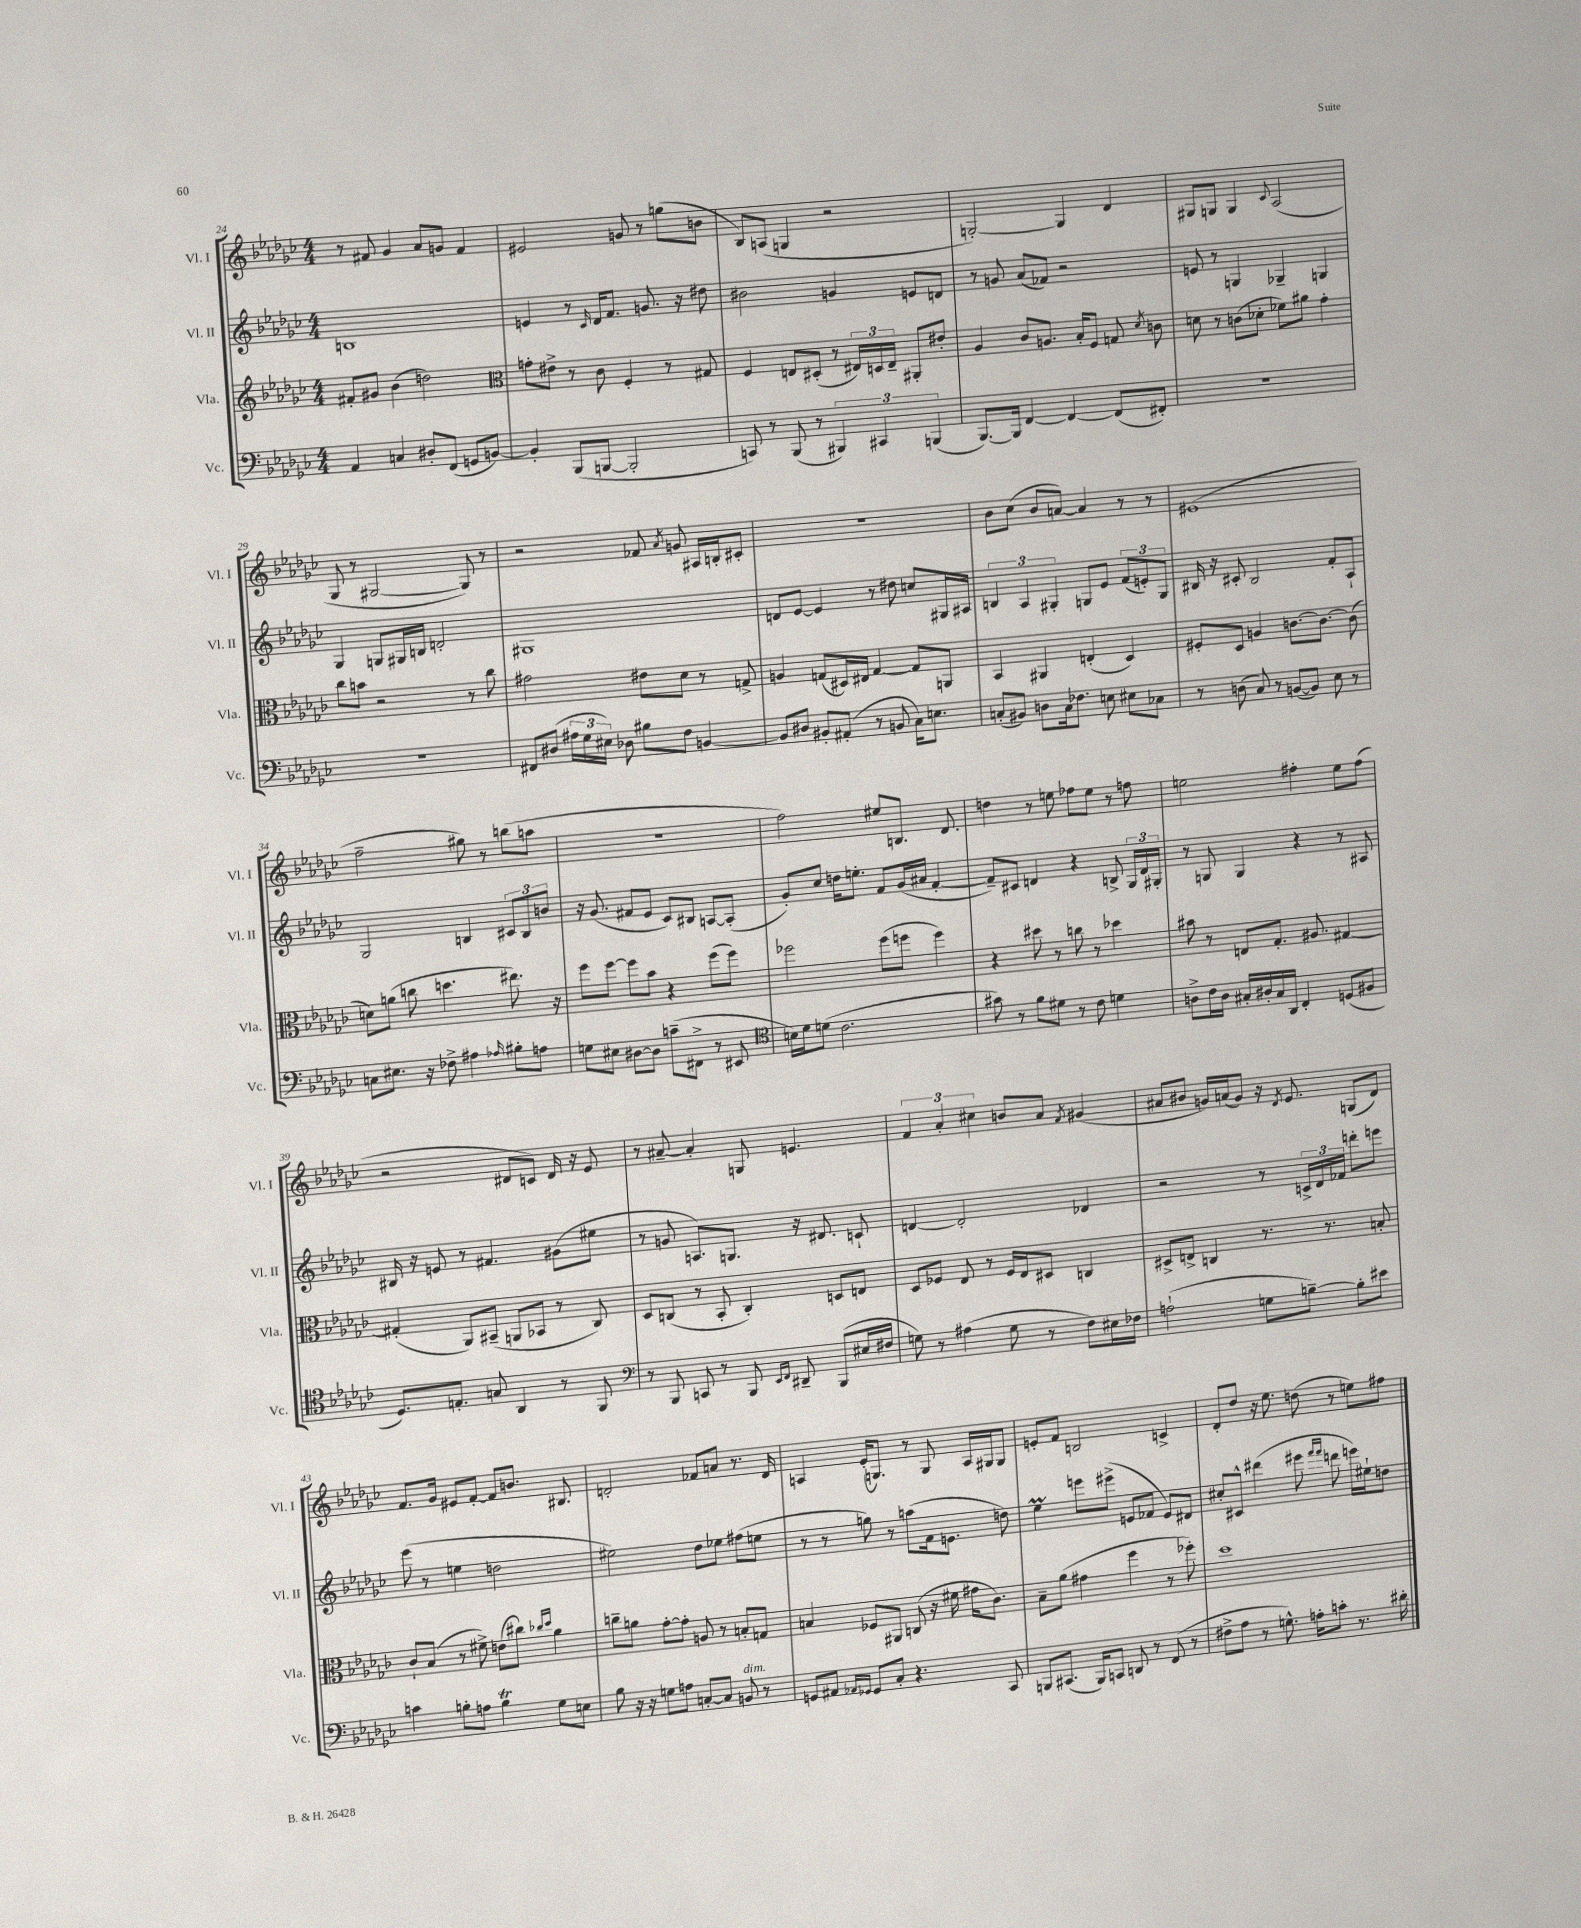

**kern	**kern	**kern	**kern
*staff4	*staff3	*staff2	*staff1
*clefF4	*clefG2	*clefG2	*clefG2
*k[b-e-a-d-g-c-]	*k[b-e-a-d-g-c-]	*k[b-e-a-d-g-c-]	*k[b-e-a-d-g-c-]
*M4/4	*M4/4	*M4/4	*M4/4
4AA-	8f#'	1B	8r
.	8g#	.	8f#
4C	(4b-	.	4g-
8D#'	2dd)	.	8a-
(8FF	.	.	8g
8GG	.	.	4f#
[8BB)	.	.	.
=	=	=	=
*	*clefC3	*	*
4BB']	8g'	4e	2e#
.	8e#^	.	.
(8BBB-	8r	8r	.
.	.	16qqc-	.
[8BBB	8c-	16d-	.
.	.	8.f	.
2BBB']	4F'	.	8g
.	.	8.g	8r
.	8r	.	(8gg
.	.	16r	.
.	8G#	8dd#	8b
=	=	=	=
8CC)	4F	2b#	8B-)
8r	.	.	(8A
(8BBB-	8E	.	4G
8r	(8D#'	.	.
6BBB#)	8r	4g	2r
.	24E#)	.	.
6CC#	24D	.	.
.	24E#~	.	.
.	8AA#'	8e	.
(6BBB	.	.	.
.	8e#'	8d	.
=	=	=	=
[8.BBB-)	4A-	8r	[2G')
.	.	8g	.
16BBB-]	.	.	.
[4FF	8c-	(8a-	.
.	8.A	8f-)	.
4FF_	.	2r	4G]
.	16B-'	.	.
.	8F	.	.
(8FF]	8G	.	4d-
.	8qd-	.	.
8FF#')	8c	.	.
=	=	=	=
1r	8d	8e	8G#
.	8r	8r	8G
.	(8c	4G	4G
.	8d-'	.	.
.	.	.	8qqc-
.	8f-)	4G-~	(2A-
.	8a#	.	.
.	4g-'	4G	.
=	=	=	=
1r	8cc-	4G-	8G-
.	8b	.	8r
.	2r	8G	[2G#
.	.	16G#	.
.	.	16B	.
.	.	2d'	.
.	8r	.	8G#])
.	8cc-	.	8r
=	=	=	=
8FF#	2g#	1G#	2r
(8D#	.	.	.
24A#	.	.	.
24G-	.	.	.
24E#)	.	.	.
8D-	.	.	.
8B#	8e#	.	8f-
.	.	.	8qa-
8F	8d-	.	8g
[4BB	8r	.	16A#
.	.	.	16B'
.	8G^	.	8c#'
=	=	=	=
8BB]	4A	8d	1r
8D#	.	[8e-	.
8BB#'	(8G	4e-]	.
(8AA#'	16D#)	.	.
.	16E#	.	.
8r	[4G	8r	.
8BB	.	8dd#	.
16C-)	8G]	8cc	.
8.E	.	.	.
.	8AA	16G#	.
.	.	16A#	.
=	=	=	=
(8C'	4BB-	6B	8b-
8BB#)	.	.	(8cc-
.	.	6A-	.
8D	4AA#	.	8b-
.	.	6G#'	.
16C	.	.	[8a)
8.F-	.	.	.
.	(4E'	8G	4a]
8E	.	8e-	.
8E#	4D-)	(12f	8r
.	.	12e')	.
8C-	.	.	8r
.	.	12G	.
=	=	=	=
8r	8F#'	16B#	(1e#
.	.	16r	.
(8D	8D-	8c#'	.
8C-)	4A	2B#	.
8r	.	.	.
([8BB	[8.c	.	.
8BB])	.	.	.
.	8.c_	.	.
8E-	.	8f'	.
8r	(8c]	8A-`	.
=	=	=	=
8C	8d)	2G-	2ff~
8.E#	(8a	.	.
.	8cc	.	.
16r	.	.	.
8F-^	4.dd	.	.
4A#	.	4B	8gg#)
.	.	.	8r
16qqA-	.	.	.
8B#'	8.ee#)	12c#	(8bb
.	.	12B	.
8A	.	.	8aa
.	.	12b	.
.	16r	.	.
=	=	=	=
8G	8ff	16r	1r
.	.	(8.g-	.
8E#	[8ff	.	.
[8D#	8ff]	8f#	.
8D#]	8b-	8e-	.
(8c~	4r	8c-)	.
8FF#^	.	8B#	.
8r	(8ff	[8A	.
8EE#	8ff)	(8A']	.
=	=	=	=
*clefC4	*	*	*
16B)	2ff-	8g-')	2ff)
16d-	.	.	.
(8d	.	8cc-	.
2.c-	.	16dd	.
.	.	8.ee'	.
.	(8ff-	8f	8ee#
.	8ff	(16g-	8.B
.	.	16a#	.
.	4ff)	[4f'	.
.	.	.	8.d-
=	=	=	=
8g#)	4r	8f~])	4dd
8r	.	8c#	.
8f	8dd#	4d	8r
8d#	8r	.	8ee
8r	8cc	4r	8ff-
8c-	8r	.	8ee
4d	4dd-	8B^	8r
.	.	24G-	8ff
.	.	24d	.
.	.	24G#'	.
=	=	=	=
8A^	8b#	8r	2ee
16c-	8r	8G	.
16A	.	.	.
16G#'	8E	4G	.
16A#'	.	.	.
16G#	8.G-'	.	.
16AA-	.	.	.
4C-'	.	4r	4ff#'
.	8.A#	.	.
(8D	[4G#	8r	8ee
8F#	.	8A#	(8ff#
=	=	=	=
8.D-)	(4G#']	16B#	2r
.	.	16r	.
.	.	8e	.
8.E'	.	.	.
.	8AA-)	8r	.
8G	(8BB#~	4.f#	.
4AA-	8AA	.	8d#
.	8BB-	.	8c)
8r	8r	(8g#	16d#
.	.	.	16r
8FF	8C-)	8ee#	8e-
=	=	=	=
*clefF4	*	*	*
8r	8D-	8r	8r
8BBB-	(8C	8g	[8a#~
8CC	8r	8.A)	4a#']
8r	8BB-'	.	.
.	.	8.G	.
8BBB-	4C')	.	8G
16qqEE-	.	.	.
16qqFF	.	.	.
8DD#~	.	16r	4.e
.	.	8.d#	.
(8BBB-	8D	.	.
16E#	8E	8c`	.
16F#	.	.	.
=	=	=	=
8G)	8D-	[4d	6f
8r	8F-	.	.
.	.	.	6a-'
(4A#	8E-	2d']	.
.	.	.	6cc#
.	8r	.	.
8G	16F-	.	8b
.	16E-	.	.
8r	8D#	.	8a-
.	.	.	8qf
8F)	4C	4d-	(4g#
16E#	.	.	.
16F-	.	.	.
=	=	=	=
(2A`	8D#^	2r	8a#
.	8E^	.	8b#
.	4C	.	16g)
.	.	.	(16a
.	.	.	8g)
8G	8.r	8r	16r
.	.	.	8qd-
.	.	.	8.e-
[8B~)	.	24c^	.
.	.	24d-	.
.	8.r	.	.
.	.	24f-	.
8B']	.	8ddd'	(8G
8e#	8B'	8eee	8d-)
=	=	=	=
4c	8c-`	(8eee-	8.f
.	(8B-	8r	.
.	.	.	16g-
8B'	8r	4ee	8e#
8A	8f#^)	.	[8f'
4B	(8e	2dd	8f]
.	8cc#)	.	8.b
.	16qqcc-	.	.
.	16qqdd-	.	.
8G-	4a-	.	.
.	.	.	8.B#
8E	.	.	.
=	=	=	=
8B-	8cc~	2ee#)	2d'
16r	8a	.	.
16r	.	.	.
8G	[8g-'	.	.
8A	8g-']	.	.
[8C'	8A	8dd-	8f-
8C]	8r	8ee-	8a
8BB	8B'	(8ff#	8.r
8r	8G	8ee	.
.	.	.	16d
=	=	=	=
8GG	4B	8r	4A
8AA#	.	8r	.
16qqAA-	.	.	.
16qqGG-	.	.	.
8GG-	8F-	8gg)	(16e-'
.	.	.	8.G)
8C-'	8AA#	8r	.
4.r	(8C	(8aa	8r
.	16r	16f	8G
.	16f#	8.e	.
.	16g#	.	16A
.	8.c-)	.	16G#
8CC-	.	8dd)	8G#
=	=	=	=
8BBB	8B-~	4ee-	8e'
(8.CC#	(8a-	.	8f
.	4g#	8eee	2B
16BBB)	.	.	.
8CC	.	(8eee#^	.
8DD	4ff	8e	.
8r	.	8f-	.
(8FF	8r	8e)	4c^
8r	8ff-')	8d#	.
=	=	=	=
8F#^	1dd-	8cc#'	8d-'
8A-	.	8c#^^	8dd-
8r	.	(4ddd#	16r
.	.	.	8.ee-
8.G^^)	.	.	.
.	.	8eee#	(8dd
16A'	.	.	.
.	.	16qqfff	.
.	.	16qqfff	.
8c'	.	8ddd	8r
8.r	.	16eee)	8ee)
.	.	16ee#`	.
.	.	8dd	8ff#
16d#'	.	.	.
==	==	==	==
*-	*-	*-	*-
